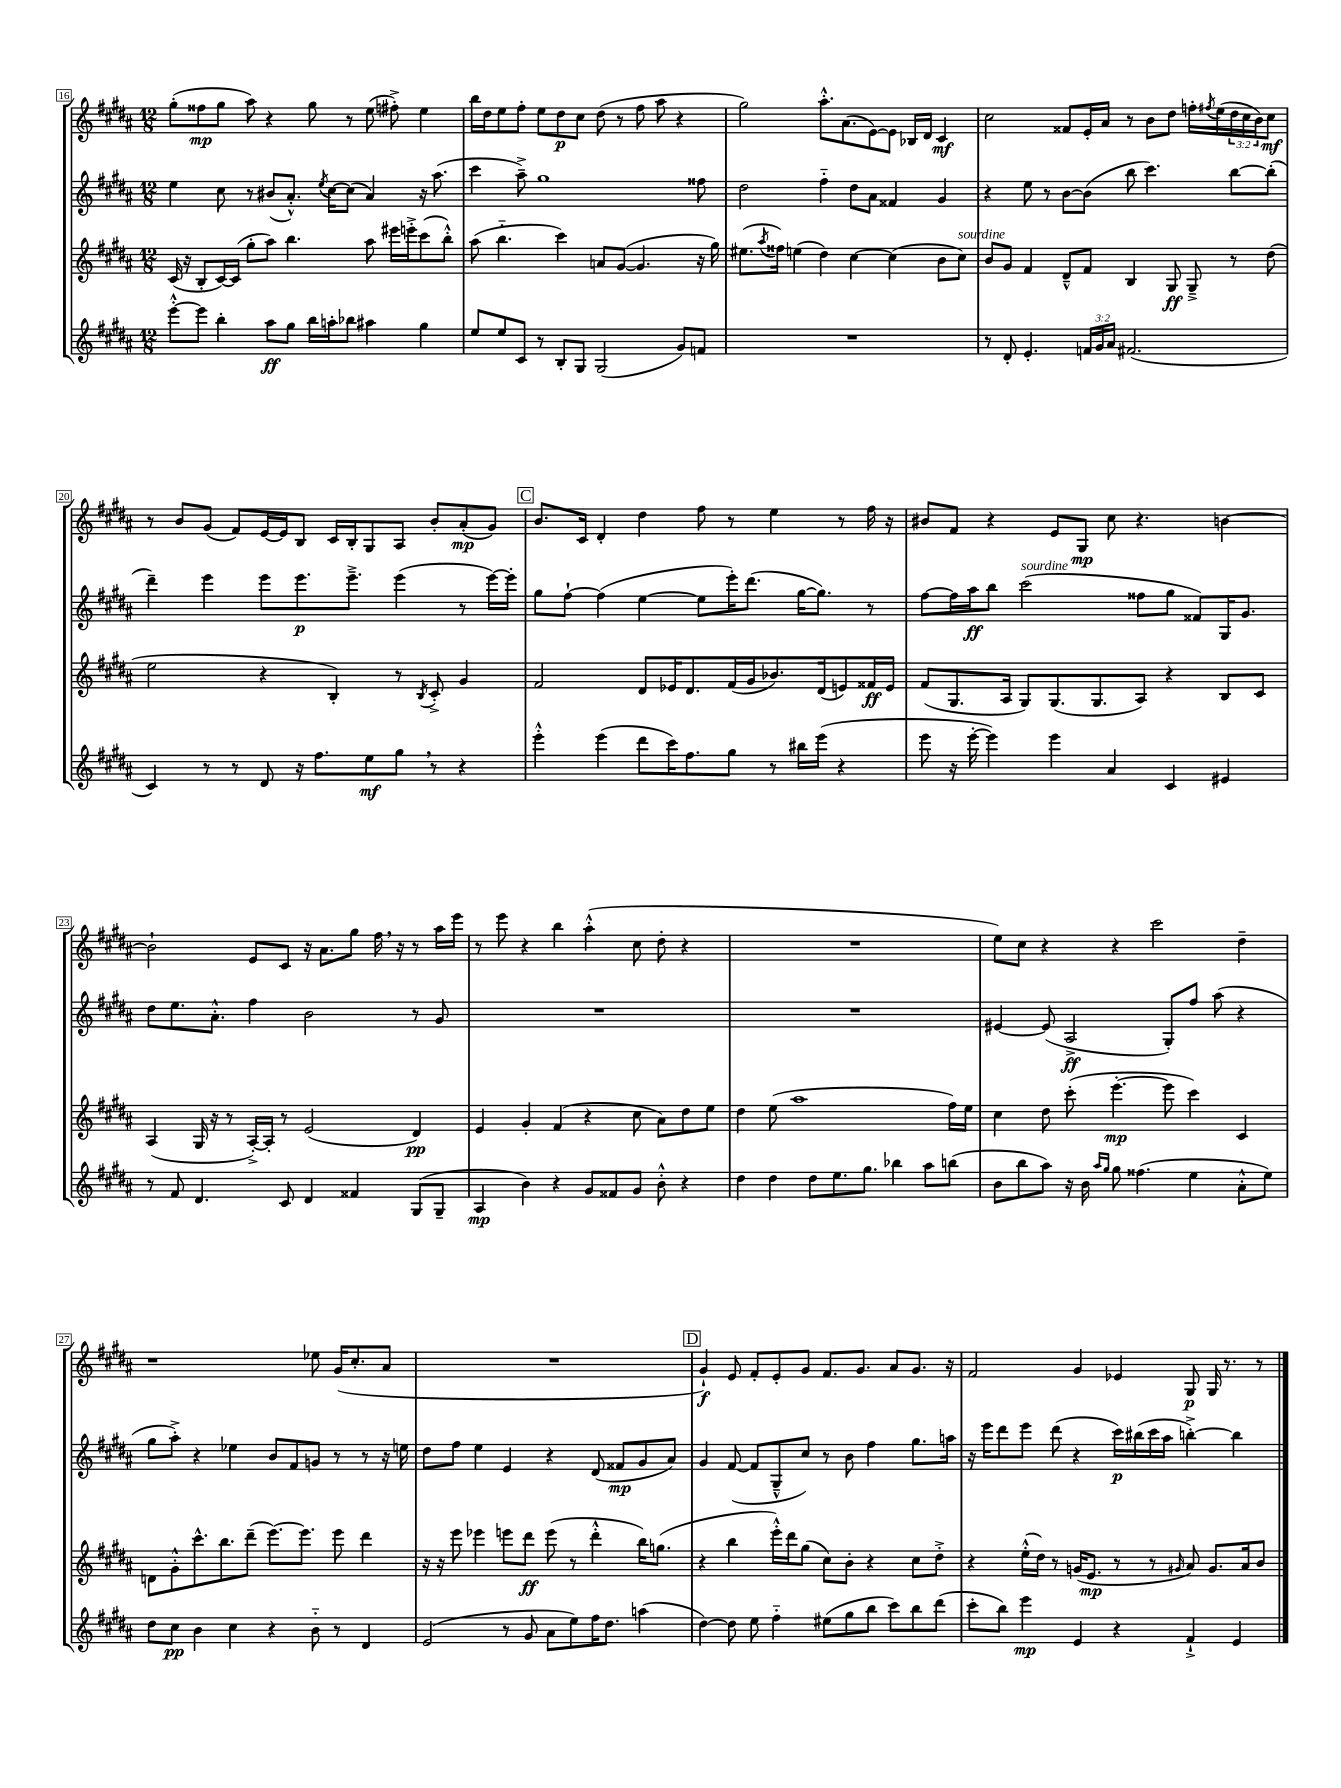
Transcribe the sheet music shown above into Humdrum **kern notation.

**kern	**kern	**kern	**kern
*staff4	*staff3	*staff2	*staff1
*clefG2	*clefG2	*clefG2	*clefG2
*k[f#c#g#d#a#]	*k[f#c#g#d#a#]	*k[f#c#g#d#a#]	*k[f#c#g#d#a#]
*M12/8	*M12/8	*M12/8	*M12/8
[8eee'^^	(16c#	4ee	(8gg#'
.	16r	.	.
8eee]	8B'	.	8ff##
4bb'	[16c#)	8cc#	8gg#
.	(16c#]	.	.
.	8gg#'	8r	8aa#)
8aa#	8aa#)	(8b#	4r
8gg#	4.bb	8.a#'^^)	.
16bb	.	.	8gg#
.	.	8qee	.
16aa'	.	[16cc#	.
8bb-	.	(8cc#]	8r
4aa#	8aa#	4a#)	(8ee
.	16eee#	.	8ff#'^)
.	16eee'^	.	.
4gg#	(8ccc#	16r	4ee
.	.	(8.aa#	.
.	8bb'^^)	.	.
=	=	=	=
8ee	(8aa#	4ccc#	16bb
.	.	.	16dd#
8ee	4.bb'~	.	8ee
8c#	.	8aa#~^)	8ff#'
8r	.	1gg#	8ee
8B'	4ccc#)	.	8dd#
8G#	.	.	8cc#
(2G#	8a	.	(8dd#
.	([8g#	.	8r
.	4.g#]	.	8ff#
.	.	.	8aa#
8g#)	.	.	4r
8f	16r	8ff##	.
.	16gg#)	.	.
=	=	=	=
1.r	(8.ee#	2dd#	2gg#)
.	8qaa#	.	.
.	16ff##)	.	.
.	(4ee	.	.
.	4dd#)	4ff#'~	8.aa#'^^
.	.	.	(8.a#
.	[4cc#	8dd#	.
.	.	8a#	[8e)
.	(4cc#]	4f##	8e]
.	.	.	16B-
.	.	.	16d#
.	8b	4g#	4c#
.	8cc#)	.	.
=	=	=	=
8r	8b	4r	2cc#
8d#'	8g#	.	.
4.e'	4f#	8ee	.
.	.	8r	.
.	8d#~^^	[8b	8f##
24f	8f#	(8b]	16e'
24g#	.	.	.
.	.	.	16a#
24a#	.	.	.
(2.f#	4B	8bb	8r
.	.	4.ccc#)	8b
.	8G#	.	8dd#
.	8G#~^	.	16ff'
.	.	.	8qff#
.	.	.	(16ee
.	8r	[8bb	24dd#
.	.	.	24cc#
.	.	.	24b)
.	(8dd#	(8bb']	8cc#
=	=	=	=
4c#)	2ee	4ddd#~)	8r
.	.	.	8b
8r	.	4eee	(8g#
8r	.	.	8f#)
8d#	4r	8eee	[16e
.	.	.	16e]
16r	.	8.eee	8B
8.ff#	.	.	.
.	4B')	.	16c#
.	.	8.eee~^	16B'
8ee	.	.	8G#
8gg#	8r	(4eee	8A#
.	8qB	.	.
8r	8c#'^	.	8b'
4r	4g#	8r	(8a#'
.	.	[16eee)	8g#)
.	.	16eee']	.
=	=	=	=
4eee'^^	2f#	8gg#	8.b
.	.	[8ff#`	.
.	.	.	16c#
(4eee	.	(4ff#]	4d#'
8ddd#	8d#	[4ee	4dd#
16ccc#)	16e-	.	.
8.ff#	8.d#	.	.
.	.	8ee]	8ff#
8gg#	(16f#	16eee')	8r
.	16g#	(8.ddd#	.
8r	8.b-)	.	4ee
16bb#	.	[16gg#	.
(16eee	(16d#	8.gg#])	.
4r	8e)	.	8r
.	16f##	8r	16ff#
.	16e	.	16r
=	=	=	=
8eee	(8f#	[8ff#	8b#
16r	8.G#	16ff#]	8f#
[16eee'	.	16aa#	.
4eee])	.	8bb	4r
.	16A#	.	.
.	8G#)	(2ccc#	.
4eee	(8.G#	.	8e
.	.	.	8G#
.	8.G#	.	.
4a#	.	.	8cc#
.	8A#)	8ff##	4.r
4c#	4r	8gg#	.
.	.	8f##)	.
4e#	8B	16G#	[4b
.	.	8.g#	.
.	8c#	.	.
=	=	=	=
8r	(4A#	8dd#	2b`]
8f#	.	8.ee	.
4.d#	16G#	.	.
.	16r	8.a#'^^	.
.	8r	.	.
.	[16A#'^)	4ff#	8e
.	16A#']	.	.
8c#	8r	.	8c#
4d#	(2e	2b	16r
.	.	.	8.a#
4f##	.	.	8gg#
.	.	.	16ff#
.	.	.	16r
(8G#	4d#)	8r	8r
8G#~	.	8g#	16aa#
.	.	.	16eee
=	=	=	=
4A#	4e	1.r	8r
.	.	.	8eee
4b)	4g#'	.	4r
4r	(4f#	.	4bb
8g#	4r	.	(4aa#'^^
8f##	.	.	.
8g#	8cc#	.	8cc#
8b'^^	8a#)	.	8dd#'
4r	8dd#	.	4r
.	8ee	.	.
=	=	=	=
4dd#	4dd#	1.r	1.r
4dd#	(8ee	.	.
.	1aa#	.	.
8dd#	.	.	.
8.ee	.	.	.
8.gg#	.	.	.
4bb-	.	.	.
8aa#	.	.	.
(8bb	16ff#)	.	.
.	16ee	.	.
=	=	=	=
8b	4cc#	[4e#	8ee)
8bb	.	.	8cc#
8aa#)	8dd#	(8e#]	4r
16r	(8ccc#'	2A#^	.
16b	.	.	.
16qqaa#	.	.	.
16qqgg#	.	.	.
8gg#	[4.eee'	.	4r
(4.ff##	.	.	.
.	.	.	2ccc#
.	8eee]	8G#')	.
4ee	4ccc#)	8ff#	.
.	.	(8aa#	.
8a#'^^	4c#	4r	4dd#~
8ee)	.	.	.
=	=	=	=
8dd#	8d	8gg#	1r
8cc#	8g#'^^	8aa#'^)	.
4b	8.ccc#^^	4r	.
.	8.bb	.	.
4cc#	.	4ee-	.
.	(8ddd#~	.	.
4r	[8.eee)	8b	.
.	.	8f#	.
.	8.eee]	.	.
8b'~	.	8g	8ee-
8r	8eee	8r	(16g#
.	.	.	8.cc#'
4d#	4ddd#	8r	.
.	.	16r	8a#
.	.	16ee	.
=	=	=	=
(2e	16r	8dd#	1.r
.	16r	.	.
.	8eee	8ff#	.
.	4eee-	4ee	.
8r	8eee	4e	.
8g#	8ddd#	.	.
8a#	(8eee	4r	.
8ee)	8r	.	.
16ff#	4ddd#'^^	(8d#	.
8.dd#	.	.	.
.	.	8f##	.
(4aa	16bb)	8g#	.
.	(8.gg	.	.
.	.	8a#)	.
=	=	=	=
[4dd#)	4r	4g#	4g#`)
8dd#]	4bb	([8f#	8e
8ee	.	8f#]	8f#'
4ff#'~	16eee'^^)	8G#~^^	8e'
.	16ddd#	.	.
.	(8gg#	8cc#)	8g#
(8ee#	8cc#)	8r	8.f#
8gg#	8b'	8b	.
.	.	.	8.g#
8bb	4r	4ff#	.
8ccc#)	.	.	8a#
8bb	8cc#	8.gg#	8.g#
(8ddd#	8dd#'^	.	.
.	.	16aa	16r
=	=	=	=
8ccc#'	4r	16r	2f#
.	.	16eee	.
8bb)	.	8ddd#	.
4eee	(16ee'^^	8eee	.
.	16dd#)	.	.
.	8r	(8ddd#	.
4e	(16g	4r	4g#
.	8.e	.	.
4r	8r	16ccc#)	4e-
.	.	(16bb#	.
.	8r	16ccc#	.
.	.	16aa#	.
.	16qqg#	.	.
4f#`^	8a#)	[4bb'^)	8G#
.	8.g#	.	16G#
.	.	.	8.r
4e	.	4bb]	.
.	16a#	.	.
.	8b	.	8r
==	==	==	==
*-	*-	*-	*-
